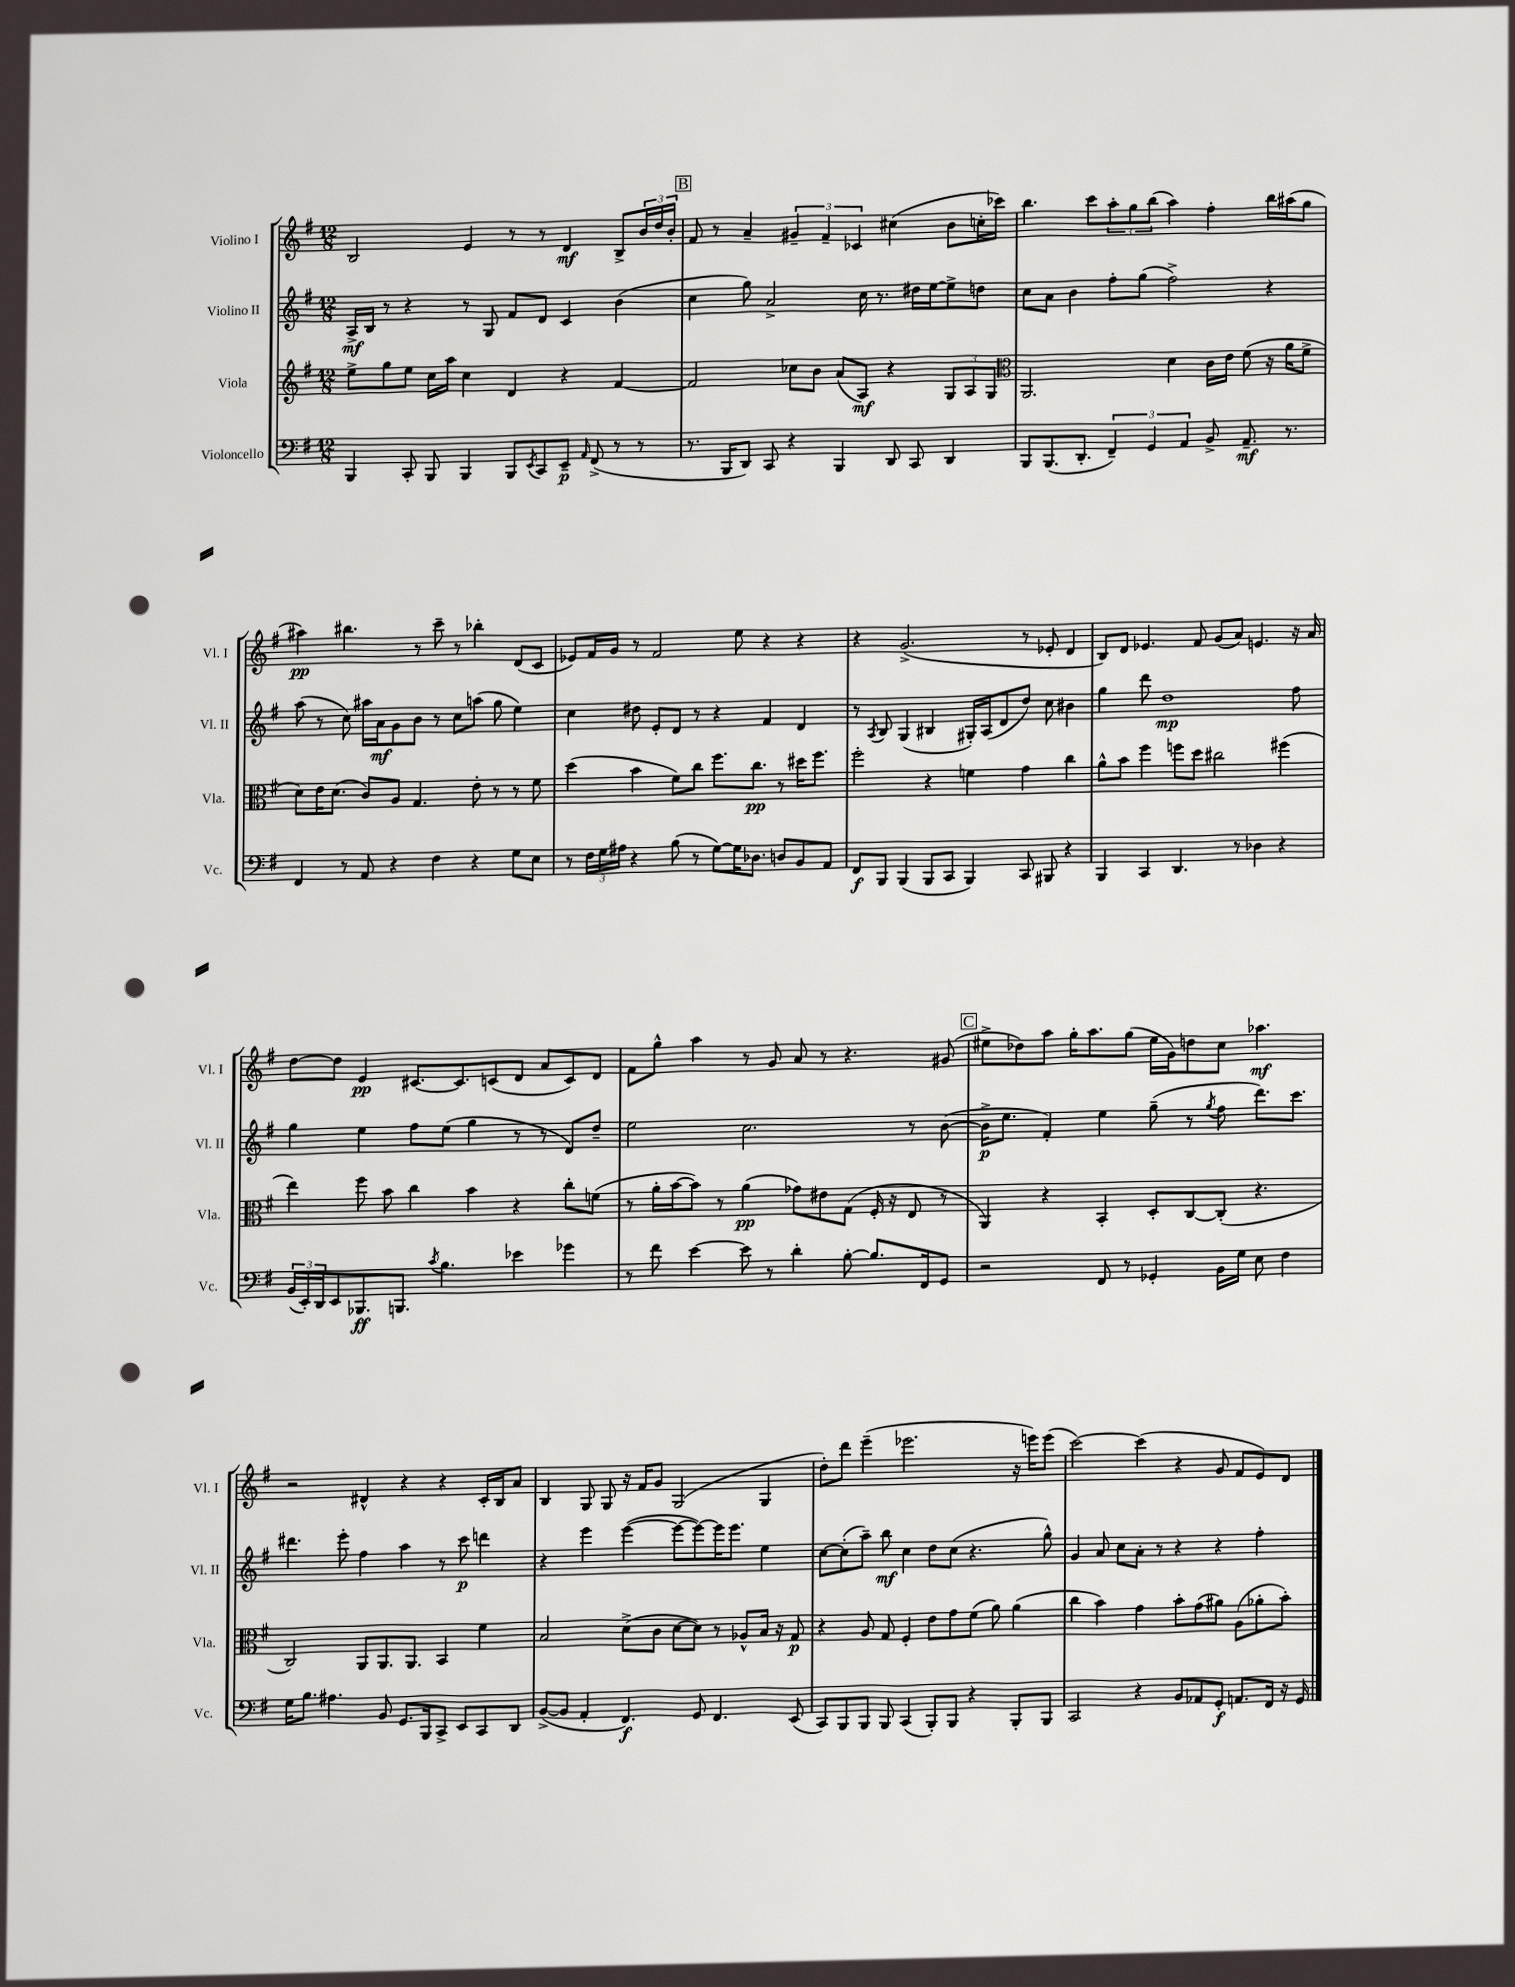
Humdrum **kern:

**kern	**kern	**kern	**kern
*staff4	*staff3	*staff2	*staff1
*clefF4	*clefG2	*clefG2	*clefG2
*k[f#]	*k[f#]	*k[f#]	*k[f#]
*M12/8	*M12/8	*M12/8	*M12/8
4BBB	8ee^	16A^	2B
.	.	16B	.
.	8gg	8r	.
8CC'	8ee	4r	.
8BBB	16cc	.	.
.	16aa	.	.
4BBB	4cc	8r	4e
.	.	8G	.
8BBB	4d	8f#	8r
8qEE	.	.	.
8CC	.	8d	8r
8EE~	4r	4c	4d
16qqAA	.	.	.
(8FF#^	.	.	.
8r	[4f#	(4b	8B^
8r	.	.	24b
.	.	.	24dd
.	.	.	24b'
=	=	=	=
8.r	2f#]	4cc	8f#
.	.	.	8r
16BBB	.	.	.
8DD)	.	8gg)	4a~
8CC	.	2a^	.
4r	8cc-	.	6g#~
.	8b	.	.
.	.	.	6f#~
4BBB	(8a	.	.
.	.	.	6c-
.	8A)	16cc	.
.	.	8.r	.
8DD	4r	.	(4cc#
8CC	.	16dd#	.
.	.	[16ee	.
4DD	12G	8ee^]	8b
.	12A	.	.
.	.	8dd	16cc'
.	12G	.	.
.	.	.	16ccc-)
=	=	=	=
*	*clefC3	*	*
8BBB	2.AA	8cc	4.bb
(8.BBB	.	8a	.
.	.	4b	.
8.DD'	.	.	.
.	.	.	8ccc
6FF#~)	.	8ff#'	12aa'
.	.	.	12gg
.	.	(8gg	.
6GG	.	.	(12bb
.	4d	2ff#^)	4aa)
6AA	.	.	.
8BB^	16c	.	4ff#'
.	16e	.	.
8.AA~	(8f#	.	.
.	16r	4r	16bb
8.r	16a	.	(16aa#
.	8f#^	.	8gg
=	=	=	=
4FF#	8d)	(8aa	4aa#)
.	16e	8r	.
.	(8.d	.	.
8r	.	8cc)	4.bb#
8AA	8c)	16aa#	.
.	.	16a	.
4r	8A	8g	.
.	4.G	8b	8r
4F#	.	8r	8ccc~
.	.	8cc	8r
4r	8e'	(8aa	4bb-'
.	8r	8gg	.
8G	8r	4ee)	(8d
8E	8f#	.	8c
=	=	=	=
8r	(4dd	4cc	8e-)
24F#	.	.	16f#
24G	.	.	.
.	.	.	16g
24A#	.	.	.
4r	4b	8dd#	8r
.	.	8e'	2f#
(8B	8f#)	8d	.
8r	8cc	8r	.
[8G)	8.ff#	4r	.
16G]	.	.	8ee
8.D-	8.cc	.	.
.	.	4f#	4r
8D	8r	.	.
8BB	16dd#	4d	4r
.	8.ff#	.	.
8AA	.	.	.
=	=	=	=
8FF#	2ff#'	8r	4r
.	.	8qA	.
8BBB	.	8B	.
(4BBB	.	(4G	(2.g^
8BBB	4r	4B#	.
8CC	.	.	.
4BBB)	4f	16G#')	.
.	.	(16A	.
.	.	8d	.
8CC	4g	8dd)	8r
8BBB#	.	8cc	8e-'
4r	4cc	4b#	4d
=	=	=	=
4BBB	8a^^	4gg	8B)
.	8b	.	8d
4CC	4ff#	8ddd	4.e-
.	.	1dd	.
4.DD	8ff	.	.
.	8dd	.	8f#
.	2cc#	.	(8g
8r	.	.	8a)
4D-	.	.	4.e
4r	(4ff#	.	.
.	.	8ff#	16r
.	.	.	16a
=	=	=	=
(24BB	4ee)	4gg	[8dd
24EE')	.	.	.
24DD	.	.	.
8EE	.	.	8dd]
8.BBB-	8ff#	4ee	4e
.	8b	.	.
8.BBB	.	.	.
.	4cc	8ff#	[8.c#
8qc	.	.	.
4.B	.	(8ee	.
.	.	.	8.c#]
.	4b	4gg	.
.	.	.	(8c
4e-	4r	8r	8d
.	.	8r	8a
4g-	8cc'	8d)	8c)
.	(8f	8dd~	8d
=	=	=	=
8r	8r	2ee	8f#
8f#	16a'	.	8gg^^
.	[16b	.	.
[4e	8b])	.	4aa
.	8r	.	.
8e]	(4a	2.cc	8r
8r	.	.	8g
4d'	8g-)	.	8a
.	8e#	.	8r
[8B'	(8G	.	4.r
8.B]	16F#'	.	.
.	16r	.	.
.	8E	8r	.
16FF#	.	.	.
8GG	8r	([8b	(8g#
=	=	=	=
2r	4AA)	16b^]	8ee#^
.	.	8.ee	.
.	.	.	8dd-)
.	4r	4f#')	8aa
.	.	.	16gg'
.	.	.	8.aa
8FF#	4BB'	4ee	.
8r	.	.	(8gg
4GG-'	8D'	(8gg~	16ee#
.	.	.	16g)
.	[8C	8r	8dd
.	.	8qgg	.
16BB	(8C']	8ff#	8cc
16G	.	.	.
8E	4.r	8.ddd)	4.aa-
4F#	.	.	.
.	.	8.ccc	.
=	=	=	=
16G	2C)	4.ddd#	2r
8.B	.	.	.
4.A#	.	.	.
.	.	8eee'	.
.	8AA	4ff#	4d#^^
8BB	8.AA	.	.
8.GG	.	4aa	4r
.	8.AA	.	.
16BBB	.	.	.
8CC^	4BB	8r	4r
8EE	.	8ccc	.
8CC	4f#	4ddd	16c'
.	.	.	16B
8DD	.	.	8a
=	=	=	=
([8BB^	2B	4r	4B
8BB]	.	.	.
4AA'	.	4eee	8G
.	.	.	8G
4.FF#)	(8d^	([4eee	16r
.	.	.	16f#
.	8c	.	8g
.	[8d	8eee_	(2G
8GG	8d])	8eee_)	.
4.FF#	8r	16eee]	.
.	.	8.eee	.
.	8A-^^	.	.
.	16B	4ee	4G
.	16r	.	.
(8EE	8G	.	.
=	=	=	=
8CC)	4r	[8cc	8dd')
8BBB	.	(8cc']	8ddd
8BBB	8A	8aa~)	(4eee~
8BBB	8G	8bb	.
(4CC	4F#'	4cc	2.eee-
8BBB')	8e	8dd	.
8BBB	8g	(8cc	.
4r	(8f#	4.r	.
.	8a)	.	.
8BBB'	(4a	.	16r
.	.	.	16eee)
8BBB	.	8gg^^)	(8eee
=	=	=	=
2CC	4cc	4g	[2ccc)
.	4b)	8a	.
.	.	8cc	.
4r	4g	8a'	(4ccc]
.	.	8r	.
8BB	8b'	4r	4r
8AA-	(8g	.	.
8GG'	8a#)	4r	8g
8.AA	(8A	.	8f#
.	8a-'	4ff#'	8e)
16FF#	.	.	.
16r	8b')	.	8d
16GG	.	.	.
==	==	==	==
*-	*-	*-	*-
